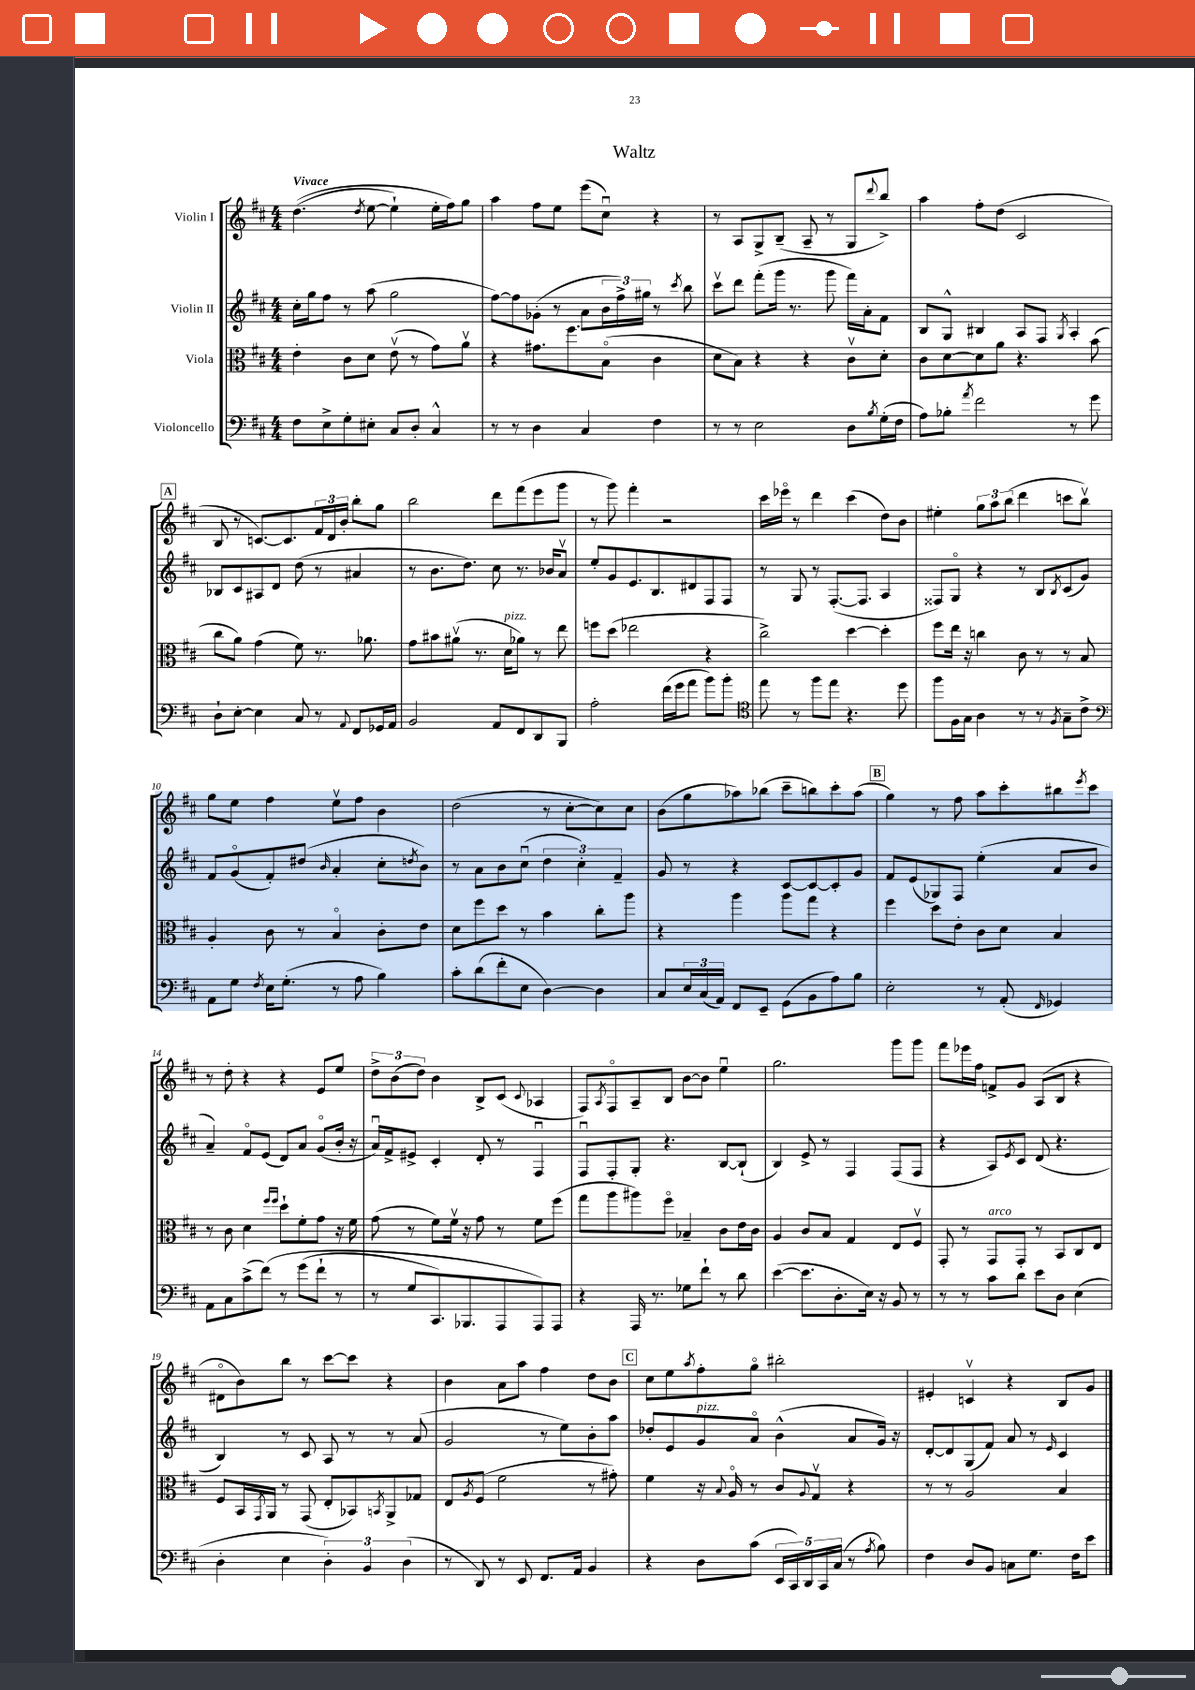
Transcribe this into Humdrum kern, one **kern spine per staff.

**kern	**kern	**kern	**kern
*part4	*part3	*part2	*part1
*staff4	*staff3	*staff2	*staff1
*I"Violoncello	*I"Viola	*I"Violin II	*I"Violin I
*clefF4	*clefC3	*clefG2	*clefG2
*k[f#c#]	*k[f#c#]	*k[f#c#]	*k[f#c#]
*M4/4	*M4/4	*M4/4	*M4/4
=1	=1	=1	=1
!	!	!	!LO:TX:a:B:t=Vivace
8F#\L	4e'\	16cc#'\LL	((4.dd\
.	.	16gg\J	.
8E^\	.	8ff#\J	.
8G'\	8c#\L	8r	.
.	.	.	8qdd/
8E#X'\J	8d\J	(8aa\	[8ee\
8C#/L	(8ev\	2gg\	4ee`\])
8D'/J	8r	.	.
4C#^^/	8g\L)	.	16ee'\LL
.	.	.	16ff#\J)
.	8av\J	.	8gg\J
=2	=2	=2	=2
8r	4r	[8ff#\L)	4aa\
8r	.	8ff#\]	.
4D\	8.g#X\L	(8g-X'\J	8ff#\L
.	.	8r	8ee\J
.	8.ff#\	.	.
4C#/	.	8a\L	(8eee\L
.	(8B\J	24b\L	8cc#u\J)
.	.	24ff#^\)	.
.	.	24gg#X\JJ	.
4F#\	4c#\	8r	4r
.	.	8qccc#/	.
.	.	8bb\	.
=3	=3	=3	=3
8r	8d\L	8ccc#v\L	8r
8r	8B\J)	8ddd\J	8A/L
2E\	4r	(8fff#'\L	8G^/
.	.	16ggg\Jk	(8B~/J
.	.	8.r	.
.	4r	.	8A~/
.	.	8ggg\	8r
8D\L	8c#v\L	16fff#\LL)	8G/L
.	.	16a'\J	.
8qB/	.	.	8qqddd/
(16G'\L	8d'\J	8f#\J	8bb^/J)
16F#\JJ	.	.	.
=4	=4	=4	=4
8A\L)	8c#\L	8B/L	4aa\
8B-X'\J	[8d\	8G^^/J	.
8qa/	.	.	.
2f#\	8d\]	4B#X/	8ff#'\L
.	8a\J	.	(8dd\J
.	4.r	8A/L	2c#/
.	.	8F#/J	.
.	.	8qG/	.
8r	.	4A'/	.
8g\	(8b\	.	.
!!LO:LB:g=z
!!LO:REH:place=s1:t=A
=5	=5	=5	=5
8D`\L	8cc#\L	8B-X/L	8B/
[8E'\J	8a\J)	8c#/	8r
4E\]	(4g\	8A#X/	[8.cn/L)
.	.	8d/J	.
.	.	.	8.c/]
8C#/	8f#\)	(8dd\	.
8r	8.r	8r	24f#/L
.	.	.	24d/
.	.	.	24b'/JJ
8qqAA/	.	.	.
8FF#/L	.	4a#X/	8bb'\L
.	8.a-X\	.	.
16GG-X/L	.	.	8gg\J
16AA/JJ	.	.	.
=6	=6	=6	=6
2BB/	8g\L	8r	2bb\
.	8b#X\	8.b\L	.
.	(8a#Xv\J	.	.
.	.	8.dd\J)	.
.	8.r	.	.
8AA/L	.	8cc#\	8ddd\L
!	!LO:TX:a:i:t=pizz.	!	!
.	16d\KL	.	.
8FF#/	8a-X\J)	8.r	(8fff#\
8DD/	8r	.	8eee\
.	.	16b-X/KL	.
8BBB/J	8ee\	8av/J	8ggg\J
=7	=7	=7	=7
2A'\	8ffn\L	8ee'/L	8r
.	(8dd\J	8g/	8ggg\)
.	2ee-X\	8.e/	4fff#'\
.	.	8.B/	.
(16f#\LL	.	.	2r
16g\J	.	.	.
8a\J	.	8d#X/	.
8b\L)	4r	8F#/	.
8b'\J	.	8F#/J	.
=8	=8	=8	=8
*clefC4	*	*	*
8ee\	2cc#^\)	8r	16ccc#\LL
.	.	.	16eee-X\JJ
8r	.	8G/	8r
8ff#\L	.	8r	4ddd\
8ee\J	.	([8.F#'/L	.
4.r	[4dd\	.	(4ccc#\
.	.	8.F#/J]	.
.	4dd'\]	4A/	8dd\L)
8dd\	.	.	8b\J
=9	=9	=9	=9
8ff#\L	8ff#\L	8F##X/L)	4ee#X'\
16F#\L	16ee\Jk	8G/J	.
16G\JJ	16r	.	.
4A\	4ccn\	4r	12gg\L
.	.	.	12aa\
.	.	.	(12bb\J
8r	8c#\	8r	4ddd\
8r	8r	8B/L	.
8qF#/	.	8qB/	.
8G~\L	8r	(8c#/	8cccn\L
8c#^\J	8B/	8g/J)	8bbv\J)
!!LO:LB:g=z
=10	=10	=10	=10
*clefF4	*	*	*
8AA\L	4A'/	8f#/L	8gg\L
8G\J	.	(8g/	8ee\J
8qF#/	.	.	.
16E\KL	8c#\	8f#'/)	4ff#\
(8.G'\J	.	.	.
.	8r	(8dd#X/J	.
.	.	16qqb/	.
8r	4B/	4a'/	8eev\L
8A\	.	.	8ff#\J
4B\)	8c#'\L	8cc#'\L	4b\
.	.	8qddn/	.
.	8e\J	8b\J)	.
=11	=11	=11	=11
8c#'\L	8d\L	8r	(2dd\
(8d\	8ff#\	8a\L	.
8f#'\	8dd\J	8b\	.
8E\J	8r	(8cc#u\J	.
[4D\)	4b\	6dd\	8r
.	.	.	[8cc#'\L
.	.	6cc#'\)	.
4D\]	8cc#'\L	.	8cc#\])
.	.	6f#~/	.
.	8aa\J	.	8cc#\J
=12	=12	=12	=12
8C#/L	4r	8g/	(8b\L
24E/L	.	8r	8gg\
(24C#/	.	.	.
24AA/JJ)	.	.	.
8FF#/L	4aa\	4r	8aa-X\)
8EE~/J	.	.	(8bb-X\J
(8GG\L	8aa\L	[8c#/L	8ccc#~\L
8BB\	8gg\J	8c#/_	8bbn\)
8A\)	4r	8c#'/]	8ccc#'\
8B\J	.	8g/J	(8aa-\J
!!LO:REH:place=s1:t=B
=13	=13	=13	=13
2E'\	4ff#\	8f#/L	4gg\)
.	.	(8e/	.
.	8dd\L	8G-X/)	8r
.	8e'\J	8F#/J	8ff#\
8r	8c#\L	(4ee'\	8aa\L
(8AA'/	8d\J	.	8ccc#'\
16qqFF#/	.	.	.
4GG-X/)	4B/	8a/L	8bb#X\
.	.	.	8qeee/
.	.	8b/J	8ccc#\J
!!LO:LB:g=z
=14	=14	=14	=14
8AA\L	8r	4a~/)	8r
8C#\	8c#\	.	8dd'\
(8c#^\	4d\	8f#/L	4r
(8f#\J)	.	(8e/J	.
.	16qqff#/LL	.	.
.	16qqff#/JJ	.	.
8r	8dd`\L	8d/L)	4r
(8g\L	8f#'\	8a/J	.
8f#`\J	8g\J	(8g/L	8e/L
8r	16r	16b'/Jk	8ee/J
.	16f#\	16r	.
=15	=15	=15	=15
8r	(8g\	16au/LL)	12dd^\L
.	.	16f#^/J	.
.	.	.	(12b\
8G/L	8r	8e#X^/J	.
.	.	.	12dd\J)
8.CC#/)	8f#\L)	4c#'/	4b\
.	16f#v\Jk	.	.
8.BBB-X/	16r	.	.
.	8g\	8d'/	8B^/L
8AAA/	8r	8r	(8c#/J
.	.	.	8qqc#/
8AAA/)	8f#\L	4F#u/	4A-X/
8AAA/J	(8ff#\J	.	.
=16	=16	=16	=16
4r	8gg\L	8F#u/L	8F#/L)
.	.	.	8qA/
.	8aa\	8F#'/	8F#/
16AAA/	8aa#X\)	8G'/J	8A~/
8.r	.	.	.
.	8ff#\J	4.r	8B/J
8G-X\L	4B-X~/	.	[8b\L
8f#`\J	.	.	8b\J]
8r	8c#\L	[8B/L	4eeu\
8d\	16e\L	(8B`/J]	.
.	16c#\JJ	.	.
=17	=17	=17	=17
([4e\	4A/	4B/)	2.gg\
8.e\L]	8c#/L	8e^/	.
.	8B/J	8r	.
8.D'\	.	.	.
.	4G/	4F#/	.
16E\Jk)	.	.	.
16r	.	.	.
8BB/	8E/L	(8F#/L	8ggg\L
8r	8F#v/J	8F#/J	8ggg\J
=18	=18	=18	=18
8r	8GG'/	4r	8fff#\L
8r	8r	.	16eee-X\L
.	.	.	16ff#\JJ
!	!LO:TX:a:i:t=arco	!	!
8c#\L	8GG/L	8A/L)	8fn^/L
.	.	8qe/	.
8d\J	8GG'/J	8c#/J	8g/J
8e\L	8r	(8d/	(8A/L
8D\J	8BB/L	4.r	8B/J
(4E\	8C#/	.	4r
.	8E/J	.	.
!!LO:LB:g=z
=19	=19	=19	=19
4D'\	8F#/L	4B/)	8d#X\L
.	16BB/L	.	8b\)
.	8qGG/	.	.
.	16AA/JJ	.	.
4E\	8r	8r	8bb\J
.	(8GG/	8c#/	8r
6D'\)	8E'/L	8A/	[8ccc#\L
.	8BB-X/)	8r	8ccc#\J]
6BB/	.	.	.
.	8qBBn/	.	.
.	8AA^/	8r	4r
(6D\	.	.	.
.	8G-X/J	(8a/	.
=20	=20	=20	=20
8r	8E/L	2g/	4b\
.	8qA/	.	.
8DD/)	(8F#/J	.	.
8r	2f#\	.	8a\L
8EE/	.	.	8aa\J
8.FF#/L	.	8r	4ff#\
.	.	8ee\L)	.
16AA/Jk	.	.	.
4BB/	8r	8b'\	8dd\L
.	8g#X'\)	8aa\J	8b\J
!!LO:REH:place=s1:t=C
=21	=21	=21	=21
4r	4f#\	8dd-X'/L	8cc#\L
.	.	8e/	8ee\
.	.	.	8qaa/
!	!	!LO:TX:a:i:t=pizz.	!
8D\L	16r	8g/	8ff#'\
.	8qqB/	.	.
.	16A/	.	.
(8c#\J	8r	8a/J	8gg\J
20EE/LL	8c#/L	(4b^^\	2bb#X'\
20CC#/)	.	.	.
20DD/	.	.	.
.	8qqA/	.	.
.	8Gv/J	.	.
20CC#/	.	.	.
(20C#/JJ	.	.	.
8r	4r	8a/L	.
8qA/	.	.	.
8B\)	.	16g/Jk)	.
.	.	16r	.
=22	=22	=22	=22
4F#\	8r	[8d'/L	4e#X'/
.	8r	8d/]	.
8D/L	2A/	(8G/	4cnv/
8BB/J	.	8f#/J)	.
8Cn\L	.	8a/	4r
8.G\J	.	8r	.
.	.	16qqe/	.
.	4B/	4c#/	8B/L
16F#\KL	.	.	.
8e\J	.	.	8g/J
==	==	==	==
*-	*-	*-	*-
